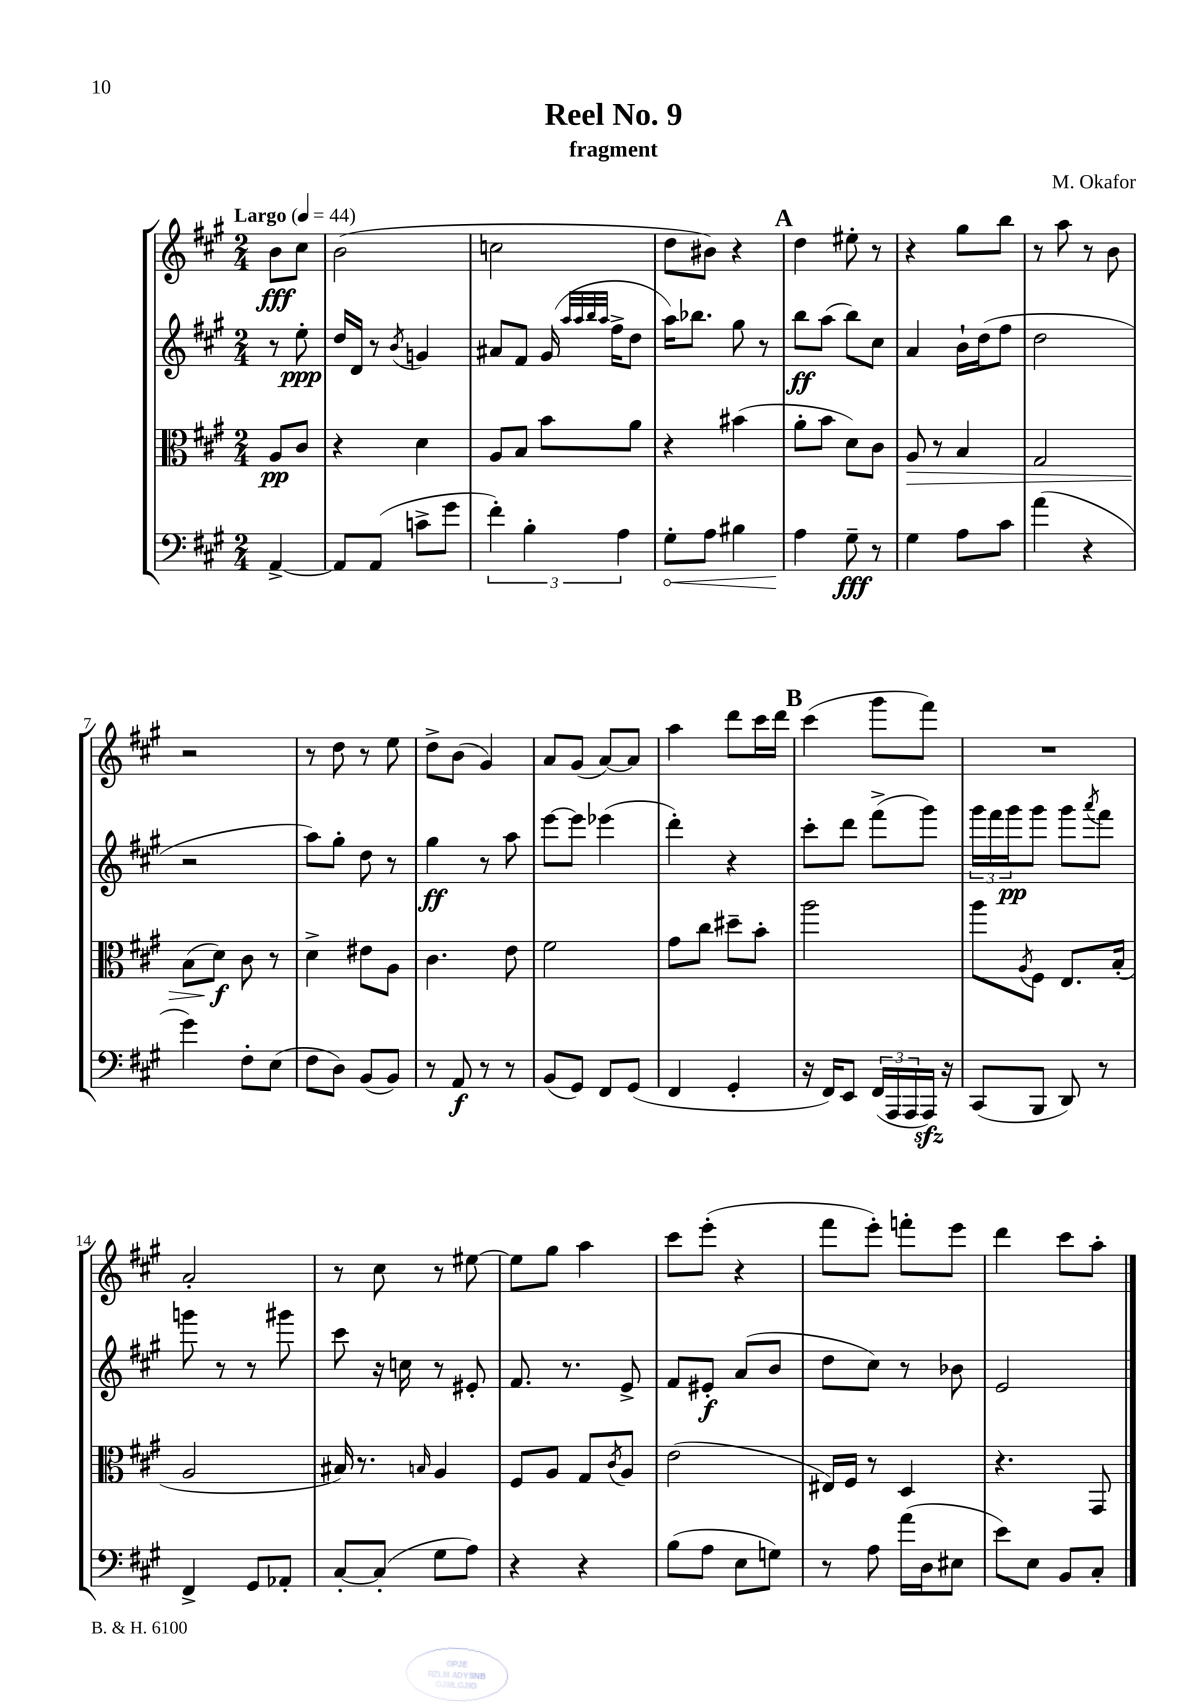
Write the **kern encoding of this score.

**kern	**dynam	**kern	**dynam	**kern	**dynam	**kern	**dynam
*part4	*part4	*part3	*part3	*part2	*part2	*part1	*part1
*staff4	*staff4	*staff3	*staff3	*staff2	*staff2	*staff1	*staff1
*clefF4	*	*clefC3	*	*clefG2	*	*clefG2	*
*k[f#c#g#]	*	*k[f#c#g#]	*	*k[f#c#g#]	*	*k[f#c#g#]	*
*M2/4	*	*M2/4	*	*M2/4	*	*M2/4	*
*MM44	*	*MM44	*	*MM44	*	*MM44	*
=	=	=	=	=	=	=	=
!	!	!	!	!	!	!LO:TX:a:B:t=Largo	!
[4AA^/	.	8A/L	pp	8r	.	8b\L	fff
.	.	8c#/J	.	8ee'\	ppp	8cc#\J	.
=1	=1	=1	=1	=1	=1	=1	=1
8AA/L]	.	4r	.	16dd/LL	.	(2b\	.
.	.	.	.	16d/JJ	.	.	.
(8AA/J	.	.	.	8r	.	.	.
.	.	.	.	8qb/	.	.	.
8cn^\L	.	4d\	.	4gn/	.	.	.
8g#\J	.	.	.	.	.	.	.
=2	=2	=2	=2	=2	=2	=2	=2
6f#'\)	.	8A/L	.	8a#X/L	.	2ccn\	.
.	.	8B/J	.	8f#/J	.	.	.
6B'\	.	.	.	.	.	.	.
.	.	8b\L	.	(16g#/	.	.	.
.	.	.	.	32qqaa/LLL	.	.	.
.	.	.	.	32qqaa/	.	.	.
.	.	.	.	32qqbb/	.	.	.
.	.	.	.	32qqaa/JJJ	.	.	.
.	.	.	.	16ff#^\KL	.	.	.
6A\	.	.	.	.	.	.	.
.	.	8a\J	.	8dd\J	.	.	.
=3	=3	=3	=3	=3	=3	=3	=3
!	!LO:HP:b	!	!	!	!	!	!
8G#'\L	<	4r	.	16aa\KL)	.	8dd\L	.
.	.	.	.	8.bb-X\J	.	.	.
8A\J	.	.	.	.	.	8b#X\J)	.
4B#X\	.	(4b#X\	.	8gg#\	.	4r	.
.	.	.	.	8r	.	.	.
!!LO:REH:place=s1:t=A
=4	=4	=4	=4	=4	=4	=4	=4
4A\	.	8a'\L	.	8bb\L	ff	4dd\	.
.	.	8b\J	.	(8aa\J	.	.	.
8G#~\	[ fff	8d\L)	.	8bb\L)	.	8ee#X'\	.
8r	.	8c#\J	.	8cc#\J	.	8r	.
=5	=5	=5	=5	=5	=5	=5	=5
!	!	!	!LO:HP:b	!	!	!	!
4G#\	.	8A/	>	4a/	.	4r	.
.	.	8r	.	.	.	.	.
8A\L	.	4B/	.	16b`\LL	.	8gg#\L	.
.	.	.	.	(16dd\J	.	.	.
8c#\J	.	.	.	8ff#\J	.	8bb\J	.
=6	=6	=6	=6	=6	=6	=6	=6
(4a\	.	2G#/	.	2dd\	.	8r	.
.	.	.	.	.	.	8aa\	.
4r	.	.	.	.	.	8r	.
.	.	.	.	.	.	8b\	.
!!LO:LB:g=z
=7	=7	=7	=7	=7	=7	=7	=7
4g#\)	.	(8B\L	.	2r	.	2r	.
.	.	8d\J)	f	.	.	.	.
8F#'\L	.	8c#\	]	.	.	.	.
(8E\J	.	8r	.	.	.	.	.
=8	=8	=8	=8	=8	=8	=8	=8
8F#\L	.	4d^\	.	8aa\L)	.	8r	.
8D\J)	.	.	.	8gg#'\J	.	8dd\	.
(8BB/L	.	8e#X\L	.	8dd\	.	8r	.
8BB/J)	.	8A\J	.	8r	.	8ee\	.
=9	=9	=9	=9	=9	=9	=9	=9
8r	.	4.c#\	.	4gg#\	ff	8dd^\L	.
8AA/	f	.	.	.	.	(8b\J	.
8r	.	.	.	8r	.	4g#/)	.
8r	.	8e\	.	8aa\	.	.	.
=10	=10	=10	=10	=10	=10	=10	=10
(8BB/L	.	2f#\	.	[8eee\L	.	8a/L	.
8GG#/J)	.	.	.	8eee\J]	.	(8g#/J	.
8FF#/L	.	.	.	(4eee-X\	.	[8a/L)	.
(8GG#/J	.	.	.	.	.	8a/J]	.
=11	=11	=11	=11	=11	=11	=11	=11
4FF#/	.	8g#\L	.	4ddd'\)	.	4aa\	.
.	.	8cc#\J	.	.	.	.	.
4GG#'/	.	8dd#X~\L	.	4r	.	8ddd\L	.
.	.	8b'\J	.	.	.	16ccc#\L	.
.	.	.	.	.	.	16ddd\JJ	.
!!LO:REH:place=s1:t=B
=12	=12	=12	=12	=12	=12	=12	=12
16r	.	2aa\	.	8ccc#'\L	.	(4ccc#\	.
16FF#/KL)	.	.	.	.	.	.	.
8EE/J	.	.	.	8ddd\J	.	.	.
(24FF#/LL	.	.	.	(8fff#^\L	.	8ggg#\L	.
24AAA/	.	.	.	.	.	.	.
24AAA/	.	.	.	.	.	.	.
16AAAzz/JJ)	.	.	.	8ggg#\J)	.	8fff#\J)	.
16r	.	.	.	.	.	.	.
=13	=13	=13	=13	=13	=13	=13	=13
(8CC#/L	.	8aa\L	.	24ggg#\LL	.	2r	.
.	.	.	.	24fff#\	.	.	.
.	.	.	.	24ggg#\J	pp	.	.
.	.	8qA/	.	.	.	.	.
8BBB/J	.	8F#\J	.	8ggg#\J	.	.	.
8DD/)	.	8.E/L	.	8ggg#\L	.	.	.
.	.	.	.	8qaaa/	.	.	.
8r	.	.	.	8fff#\J	.	.	.
.	.	(16B'/Jk	.	.	.	.	.
!!LO:LB:g=z
=14	=14	=14	=14	=14	=14	=14	=14
4FF#^/	.	2A/	.	8gggn\	.	2a'/	.
.	.	.	.	8r	.	.	.
8GG#/L	.	.	.	8r	.	.	.
8AA-X'/J	.	.	.	8ggg#X\	.	.	.
=15	=15	=15	=15	=15	=15	=15	=15
[8C#'/L	.	16B#X/)	.	8ccc#\	.	8r	.
.	.	8.r	.	.	.	.	.
(8C#'/J]	.	.	.	16r	.	8cc#\	.
.	.	.	.	16ccn\	.	.	.
.	.	16qqBn/	.	.	.	.	.
8G#\L	.	4A/	.	8r	.	8r	.
8A\J)	.	.	.	8e#X'/	.	[8ee#X\	.
=16	=16	=16	=16	=16	=16	=16	=16
4r	.	8F#/L	.	8.f#/	.	8ee#\L]	.
.	.	8A/J	.	.	.	8gg#\J	.
.	.	.	.	8.r	.	.	.
4r	.	8G#/L	.	.	.	4aa\	.
.	.	8qc#/	.	.	.	.	.
.	.	8A/J	.	8e^/	.	.	.
=17	=17	=17	=17	=17	=17	=17	=17
(8B\L	.	(2e\	.	8f#/L	.	8ccc#\L	.
8A\J	.	.	.	8e#X'/J	f	(8eee'\J	.
8E\L	.	.	.	(8a/L	.	4r	.
8Gn\J)	.	.	.	8b/J	.	.	.
=18	=18	=18	=18	=18	=18	=18	=18
8r	.	16E#X/LL)	.	8dd\L	.	8fff#\L	.
.	.	16F#/JJ	.	.	.	.	.
8A\	.	8r	.	8cc#\J)	.	8eee'\J)	.
(16a\LL	.	4D/	.	8r	.	8fffn'\L	.
16D\J	.	.	.	.	.	.	.
8E#X\J	.	.	.	8b-X\	.	8eee\J	.
=19	=19	=19	=19	=19	=19	=19	=19
8e\L)	.	4.r	.	2e/	.	4ddd\	.
8E\J	.	.	.	.	.	.	.
8BB/L	.	.	.	.	.	8ccc#\L	.
8C#'/J	.	8GG#/	.	.	.	8aa'\J	.
==	==	==	==	==	==	==	==
*-	*-	*-	*-	*-	*-	*-	*-
